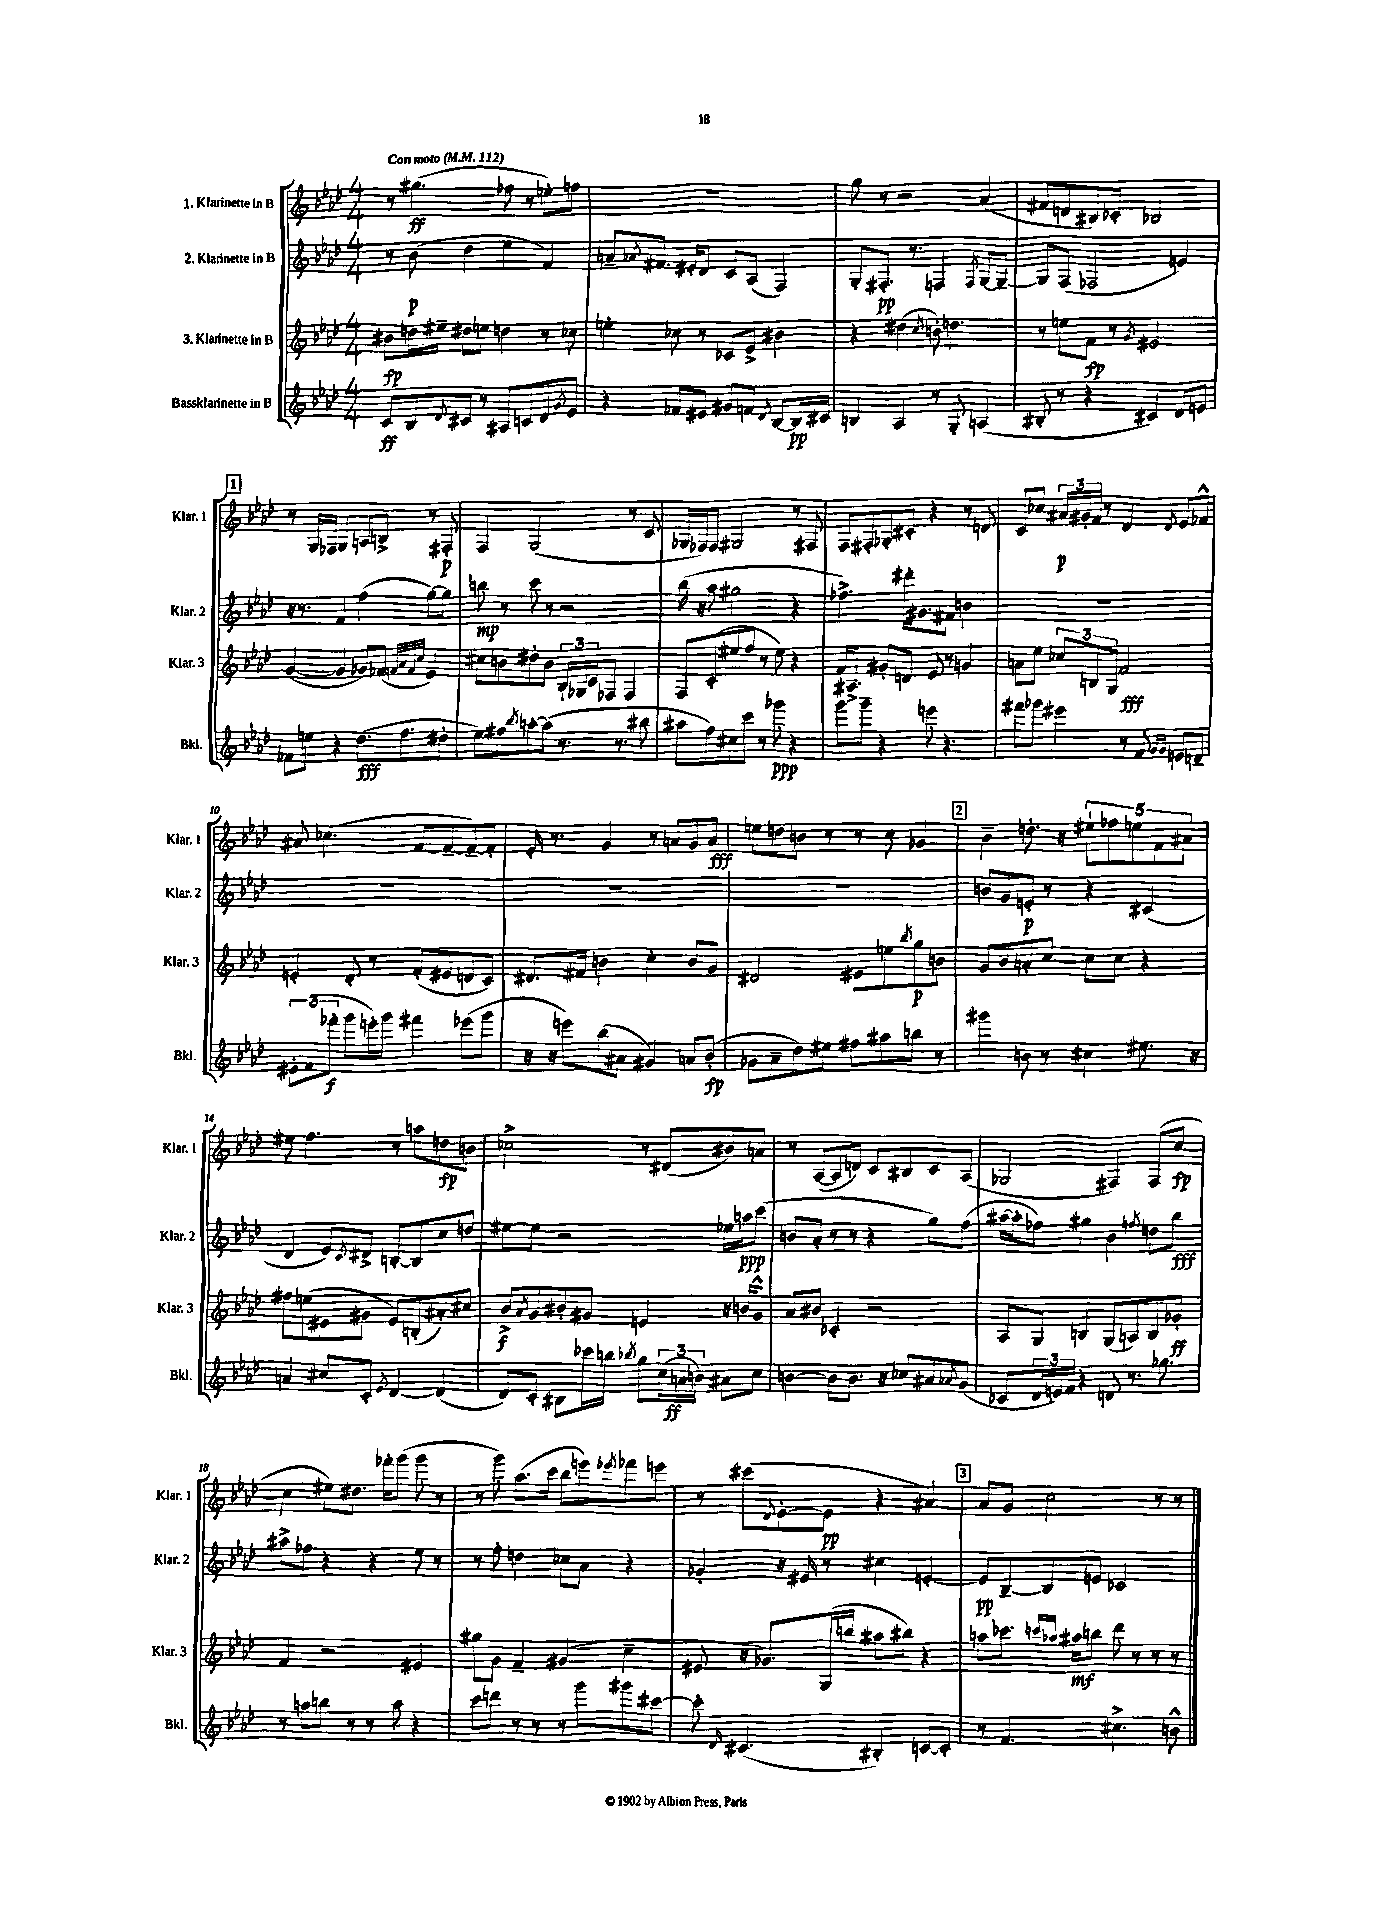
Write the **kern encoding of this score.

**kern	**dynam	**kern	**dynam	**kern	**dynam	**kern	**dynam
*part4	*part4	*part3	*part3	*part2	*part2	*part1	*part1
*staff4	*staff4	*staff3	*staff3	*staff2	*staff2	*staff1	*staff1
*I"Bassklarinette in B	*	*I"3. Klarinette in B	*	*I"2. Klarinette in B	*	*I"1. Klarinette in B	*
*I'Bkl.	*	*I'Klar. 3	*	*I'Klar. 2	*	*I'Klar. 1	*
*clefG2	*	*clefG2	*	*clefG2	*	*clefG2	*
*k[b-e-a-d-]	*	*k[b-e-a-d-]	*	*k[b-e-a-d-]	*	*k[b-e-a-d-]	*
*M4/4	*	*M4/4	*	*M4/4	*	*M4/4	*
*MM112	*	*MM112	*	*MM112	*	*MM112	*
=1	=1	=1	=1	=1	=1	=1	=1
!	!	!	!	!	!	!LO:TX:a:B:t=Con moto	!
8c/L	ff	8b#X\L	fp	8r	.	8r	.
8B-/	.	16ddn\L	.	(8b-\	p	(4.gg#X\	ff
.	.	16ee#X~\JJ	.	.	.	.	.
8qd-/	.	.	.	.	.	.	.
8c#X/J	.	8dd#X\L	.	4dd-\	.	.	.
8r	.	8een\J	.	.	.	.	.
8A#X/L	.	4ddn\	.	4ee-\	.	8ff-X\	.
8cn/	.	.	.	.	.	8r	.
8d-/	.	8r	.	4f/)	.	8een'\L)	.
8qg/	.	.	.	.	.	.	.
8e-/J	.	8cc-X\	.	.	.	8ffn\J	.
=2	=2	=2	=2	=2	=2	=2	=2
4r	.	4een'\	.	8an~/L	.	1r	.
.	.	.	.	8qa-X/	.	.	.
.	.	.	.	8.f#X/J	.	.	.
8f-X/L	.	8cc-X\	.	.	.	.	.
.	.	.	.	16e#X'/KL	.	.	.
8e#X/J	.	8r	.	8d-/J	.	.	.
8g#X/L	.	8c-X/L	.	8c/L	.	.	.
8fn/J	.	8e-^/J	.	(8A-/J	.	.	.
8qd-/	.	.	.	.	.	.	.
[8B-/L	.	4b#X\	.	4F/)	.	.	.
16B-/L]	pp	.	.	.	.	.	.
16c#X/JJ	.	.	.	.	.	.	.
=3	=3	=3	=3	=3	=3	=3	=3
4Bn/	.	4r	.	8G'/L	.	8gg\	.
.	.	.	.	8.F#X'/J	pp	8r	.
4A-/	.	(4dd#X\	.	.	.	2r	.
.	.	.	.	8.r	.	.	.
.	.	8qcc/	.	.	.	.	.
8r	.	8bn'\)	.	4Fn/	.	.	.
8G'/	.	4.ddn\	.	.	.	.	.
.	.	.	.	8qF/	.	.	.
(4An/	.	.	.	[8G/L	.	(4a-/	.
.	.	.	.	8G~/J_	.	.	.
=4	=4	=4	=4	=4	=4	=4	=4
8B#X'/	.	8r	.	8G/L]	.	8f#X/L	.
8r	.	8een\L	.	(8F/J	.	8dn/	.
4r	.	8f\J	fp	2F-X/	.	8B#X/)	.
.	.	8r	.	.	.	8c-X'/J	.
.	.	8qg/	.	.	.	.	.
4c#X/)	.	2e#X/	.	.	.	2B-X/	.
8d-/L	.	.	.	4en/)	.	.	.
8en/J	.	.	.	.	.	.	.
!!LO:LB:g=z
!!LO:REH:place=s1:t=1
=5	=5	=5	=5	=5	=5	=5	=5
8f-X\L	.	([4g/	.	16r	.	8r	.
.	.	.	.	8.r	.	.	.
8een\J	.	.	.	.	.	16G/LL	.
.	.	.	.	.	.	16F-X/JJ	.
4r	.	4g/]	.	4f/	.	4G/	.
(8.dd-\L	fff	8g-X/L)	.	(4ff\	.	8An/L	.
.	.	(8f-X/J	.	.	.	8Bn^/J	.
8.ff\	.	.	.	.	.	.	.
.	.	32qqfn/LLL	.	.	.	.	.
.	.	32qqa-/	.	.	.	.	.
.	.	32qqf/	.	.	.	.	.
.	.	32qqcc/JJJ	.	.	.	.	.
.	.	4e-/)	.	[8gg\L)	.	8r	.
8dd#X'\J	.	.	.	8gg\J]	.	8F#X'/	p
=6	=6	=6	=6	=6	=6	=6	=6
8ee-\L)	.	8cc#X\L	.	8bbn\	mp	4F/	.
8ff#X\	.	8bn\	.	8r	.	.	.
8qbb-/	.	.	.	.	.	.	.
[8aan'\	.	8dd#X'\	.	8ccc\	.	(2G/	.
(8aa\J]	.	8b\J	.	8r	.	.	.
8.r	.	24B-`/LL	.	2r	.	.	.
.	.	24G-X/	.	.	.	.	.
.	.	24c/J	.	.	.	.	.
.	.	8F-X/J	.	.	.	.	.
8.r	.	.	.	.	.	.	.
.	.	4F-/	.	.	.	8r	.
8bb#X\	.	.	.	.	.	8c/	.
=7	=7	=7	=7	=7	=7	=7	=7
8aa#X\L	.	8F/L	.	(16bb-\	.	16G-X/LL	.
.	.	.	.	16r	.	16F-X/J)	.
8ff\)	.	(8c'/	.	8aa-\	.	8F-/J	.
8cc#X\	.	8ee#X/	.	2gg#X\	.	2G#X/	.
8ccc\J	.	8ff/J	.	.	.	.	.
8r	.	8r	.	.	.	.	.
8ggg-X\	ppp	8ee#\)	.	.	.	.	.
4r	.	4r	.	4r	.	8r	.
.	.	.	.	.	.	8F#X/	.
=8	=8	=8	=8	=8	=8	=8	=8
8ggg\L	.	16f/KL	.	4.ff-X^\)	.	8F/L	.
.	.	8.A#X^/J	.	.	.	.	.
8ggg~\J	.	.	.	.	.	8F#X'/	.
4r	.	8g#X'/L	.	.	.	8G-X'/	.
.	.	8dn/J	.	16ddd#X'\KL	.	8c#X'/J	.
.	.	.	.	8.g#X\	.	.	.
8eeen\	.	8e-/	.	.	.	4r	.
4.r	.	8r	.	8f#X\J	.	.	.
.	.	4gn/	.	4bn\	.	8r	.
.	.	.	.	.	.	8dn/	.
=9	=9	=9	=9	=9	=9	=9	=9
8fff#X\L	.	8an\L	.	1r	.	8c/L	.
8ggg-X\J	.	8ee-\J	.	.	.	8cc-X/J	.
4eee#X\	.	12cc-X/L	.	.	.	24a#X/LL	p
.	.	.	.	.	.	24g#X'/	.
.	.	12Bn/	.	.	.	24f/JJ	.
.	.	.	.	.	.	8r	.
.	.	12G/J	.	.	.	.	.
8r	.	2f/	fff	.	.	4d-/	.
8f/	.	.	.	.	.	.	.
16qqg/LL	.	.	.	.	.	.	.
16qqg/JJ	.	.	.	.	.	8qd-/	.
8en/L	.	.	.	.	.	8e-/L	.
8dn~/J	.	.	.	.	.	8f-X^^/J	.
!!LO:LB:g=z
=10	=10	=10	=10	=10	=10	=10	=10
12e#X'\L	.	4en'/	.	1r	.	8a#X/	.
(12f\	.	.	.	.	.	.	.
.	.	.	.	.	.	(4.cc-X\	.
12fff-X'\J	f	.	.	.	.	.	.
8ggg\L	.	8d-'/	.	.	.	.	.
16eeen'\L)	.	8r	.	.	.	.	.
16ggg\JJ	.	.	.	.	.	.	.
4fff#X\	.	(8f'/L	.	.	.	[8f/L	.
.	.	8e#X/	.	.	.	8f~/_	.
(8eee-X\L	.	8dn/	.	.	.	8f~/_)	.
8ggg\J	.	8c/J)	.	.	.	8f'/J]	.
=11	=11	=11	=11	=11	=11	=11	=11
16r	.	8.d#X/L	.	1r	.	16e-'/	.
16r	.	.	.	.	.	8.r	.
8eeen\L)	.	.	.	.	.	.	.
.	.	16f#X/Jk	.	.	.	.	.
(8bb-\	.	4bn\	.	.	.	4g/	.
8a#X\J	.	.	.	.	.	.	.
4g#X/)	.	4cc'\	.	.	.	8r	.
.	.	.	.	.	.	8an/L	.
8an/L	.	8b/L	.	.	.	8g/	.
(8b-'/J	fp	8g/J	.	.	.	8a/J	fff
=12	=12	=12	=12	=12	=12	=12	=12
8g-X\L	.	2d#X/	.	1r	.	8een\L	.
8a-~\	.	.	.	.	.	8ddn\	.
8dd-\)	.	.	.	.	.	8bn\J	.
8ee#X\J	.	.	.	.	.	8r	.
8ff#X\L	.	8e#X\L	.	.	.	8r	.
8aa#X\	.	8een\	.	.	.	8cc\	.
.	.	8qbb-/	.	.	.	.	.
8bbn\J	.	8gg\	p	.	.	4g-X/	.
8r	.	8bn\J	.	.	.	.	.
!!LO:REH:place=s1:t=2
=13	=13	=13	=13	=13	=13	=13	=13
4ggg#X\	.	8g/L	.	8bn/L	.	4b-~\	.
.	.	8b-/	.	8g/	.	.	.
8bn\	.	8an'/	.	8en'/J	p	8.ddn'\	.
8r	.	[8cc/J	.	8r	.	.	.
.	.	.	.	.	.	16r	.
4cc#X\	.	8cc\L]	.	4r	.	10ee#X`\L	.
.	.	.	.	.	.	10ff-X\	.
.	.	8cc\J	.	.	.	.	.
.	.	.	.	.	.	10een\	.
8.ee#X\	.	4r	.	(4c#X/	.	.	.
.	.	.	.	.	.	10f\	.
.	.	.	.	.	.	10a#X\J	.
16r	.	.	.	.	.	.	.
!!LO:LB:g=z
=14	=14	=14	=14	=14	=14	=14	=14
4an/	.	8ff#X\L	.	4d-/	.	8ee#X\	.
.	.	(8een\	.	.	.	4.ff\	.
8cc#X/L	.	8e#X\	.	8e-/L)	.	.	.
.	.	.	.	8qc/	.	.	.
8c'/J	.	8g#X\J	.	8d#X^/J	.	.	.
8qe-/	.	.	.	.	.	.	.
[4d-/	.	8e#/L)	.	[8Bn'/L	.	8r	.
.	.	(8Bn'/	.	8B/]	.	8aan\L	.
(4d-/]	.	8a#X'/)	.	8cc/	.	8ddn\	fp
.	.	8cc#X/J	.	8ddn/J	.	8bn\J	.
=15	=15	=15	=15	=15	=15	=15	=15
8d-/L)	.	8b-^/L	f	[8ee#X\L	.	2cc-X^\	.
.	.	8qa-/	.	.	.	.	.
8c'/J	.	8g/	.	8ee#\J]	.	.	.
8B#X\L	.	8b#X'/	.	2r	.	.	.
16ccc-X\L	.	8g#X/J	.	.	.	.	.
16bbn\JJ	.	.	.	.	.	.	.
8qbb-X/	.	.	.	.	.	.	.
8gg\L	.	4en/	.	.	.	8r	.
(24cc\L	.	.	.	.	.	(8d#X/L	.
24an\	ff	.	.	.	.	.	.
24bn\JJ)	.	.	.	.	.	.	.
8a#X\L	.	16r	.	16ee-X\LL	.	8b#X/)	.
.	.	16bn/KL	.	16aan\J	ppp	.	.
8cc\J	.	8g#^^/J	.	(8ccc\J	.	8an/J	.
=16	=16	=16	=16	=16	=16	=16	=16
[4bn\	.	8a-/L	.	8bn/L	.	8r	.
.	.	8b#X/J	.	8a-'/J	.	([8A-/L	.
8b\L]	.	4c-X'/	.	8r	.	8A-/]	.
8.b\J	.	.	.	8r	.	8dn/J)	.
.	.	2r	.	4r	.	8c/L	.
16r	.	.	.	.	.	.	.
8cc-X/L	.	.	.	.	.	8B#X/	.
8a#X/	.	.	.	8gg\L)	.	8c/	.
8qa-X/	.	.	.	.	.	.	.
(8g/J	.	.	.	(8ff\J	.	(8A-/J	.
=17	=17	=17	=17	=17	=17	=17	=17
8c-X/L	.	8A-/L	.	[16aa#X\LL	.	2G-X/	.
.	.	.	.	16aa#'\J]	.	.	.
24d-/L	.	8G/J	.	8ff-X\J)	.	.	.
24en/)	.	.	.	.	.	.	.
24f/JJ	.	.	.	.	.	.	.
4r	.	4Bn/	.	4gg#X\	.	.	.
8dn/	.	(8G/L	.	4b-\	.	4F#X/)	.
8.r	.	8An/)	.	.	.	.	.
.	.	.	.	8qffn/	.	.	.
.	.	8B/	.	8ddn\L	.	(8F#/L	.
8.gg-X\	.	.	.	.	.	.	.
.	.	8g-X'/J	ff	8bb-\J	fff	[8cc/J	fp
!!LO:LB:g=z
=18	=18	=18	=18	=18	=18	=18	=18
8r	.	4f/	.	8aa#X^\L	.	4cc\]	.
8aan\L	.	.	.	8ff-X\J	.	.	.
8bbn\J	.	2r	.	4r	.	8ee#X\L)	.
8r	.	.	.	.	.	8.dd#X\J	.
8r	.	.	.	4r	.	.	.
.	.	.	.	.	.	16fff-X'\KL	.
8aa\	.	.	.	.	.	(8ggg\J	.
4r	.	4e#X/	.	8ee-\	.	8ggg\	.
.	.	.	.	8r	.	8r	.
=19	=19	=19	=19	=19	=19	=19	=19
8ccc\L	.	8gg#X\L	.	8r	.	8r	.
8dddn\J	.	8g\J	.	8ff'\	.	8ggg\)	.
8r	.	4f~/	.	4ddn\	.	(8.aa-\L	.
8r	.	.	.	.	.	.	.
.	.	.	.	.	.	16ccc\Jk	.
8r	.	(4g#X/	.	8cc-X\L	.	8bb-\L	.
8ggg\L	.	.	.	8a-\J	.	8eeen\)	.
.	.	.	.	.	.	8qeee-X/	.
8ggg#X\	.	4cc~\	.	4r	.	8fff-X\	.
[8ccc#X\J	.	.	.	.	.	8eeen\J	.
=20	=20	=20	=20	=20	=20	=20	=20
8ccc#'\]	.	8e#X/	.	4g-X'/	.	8r	.
16qqd-/	.	.	.	.	.	.	.
(4.c#X/	.	16r	.	.	.	(8ccc#X\L	.
.	.	8.g-X/L)	.	.	.	.	.
.	.	.	.	.	.	8qqd-/	.
.	.	.	.	16r	.	[8e-'\	.
.	.	.	.	16e#X/	.	.	.
.	.	(16G/L	.	8r	.	8e-\J]	pp
.	.	16bbn/JJ	.	.	.	.	.
4B#X'/)	.	8aa#X\L	.	4cc#X\	.	4r	.
.	.	8bb#X\J)	.	.	.	.	.
[8cn/L	.	4r	.	[4en'/	.	[4a#X/)	.
8c'/J]	.	.	.	.	.	.	.
!!LO:REH:place=s1:t=3
=21	=21	=21	=21	=21	=21	=21	=21
8r	.	8aan\L	.	8e/L]	pp	8a#/L]	.
4.f/	.	8.ccc-X\J	.	[8B-~/	.	8g/J	.
.	.	.	.	8B-/]	.	2cc\	.
.	.	16qqcccn/LL	.	.	.	.	.
.	.	16qqaa-X/JJ	.	.	.	.	.
.	.	16aa#X\KL	mf	.	.	.	.
.	.	8bbn\J	.	8en/J	.	.	.
4.cc#X^\	.	8ddd-\	.	2c-X/	.	.	.
.	.	8r	.	.	.	.	.
.	.	8r	.	.	.	8r	.
8bn^^\	.	8r	.	.	.	8r	.
==	==	==	==	==	==	==	==
*-	*-	*-	*-	*-	*-	*-	*-
